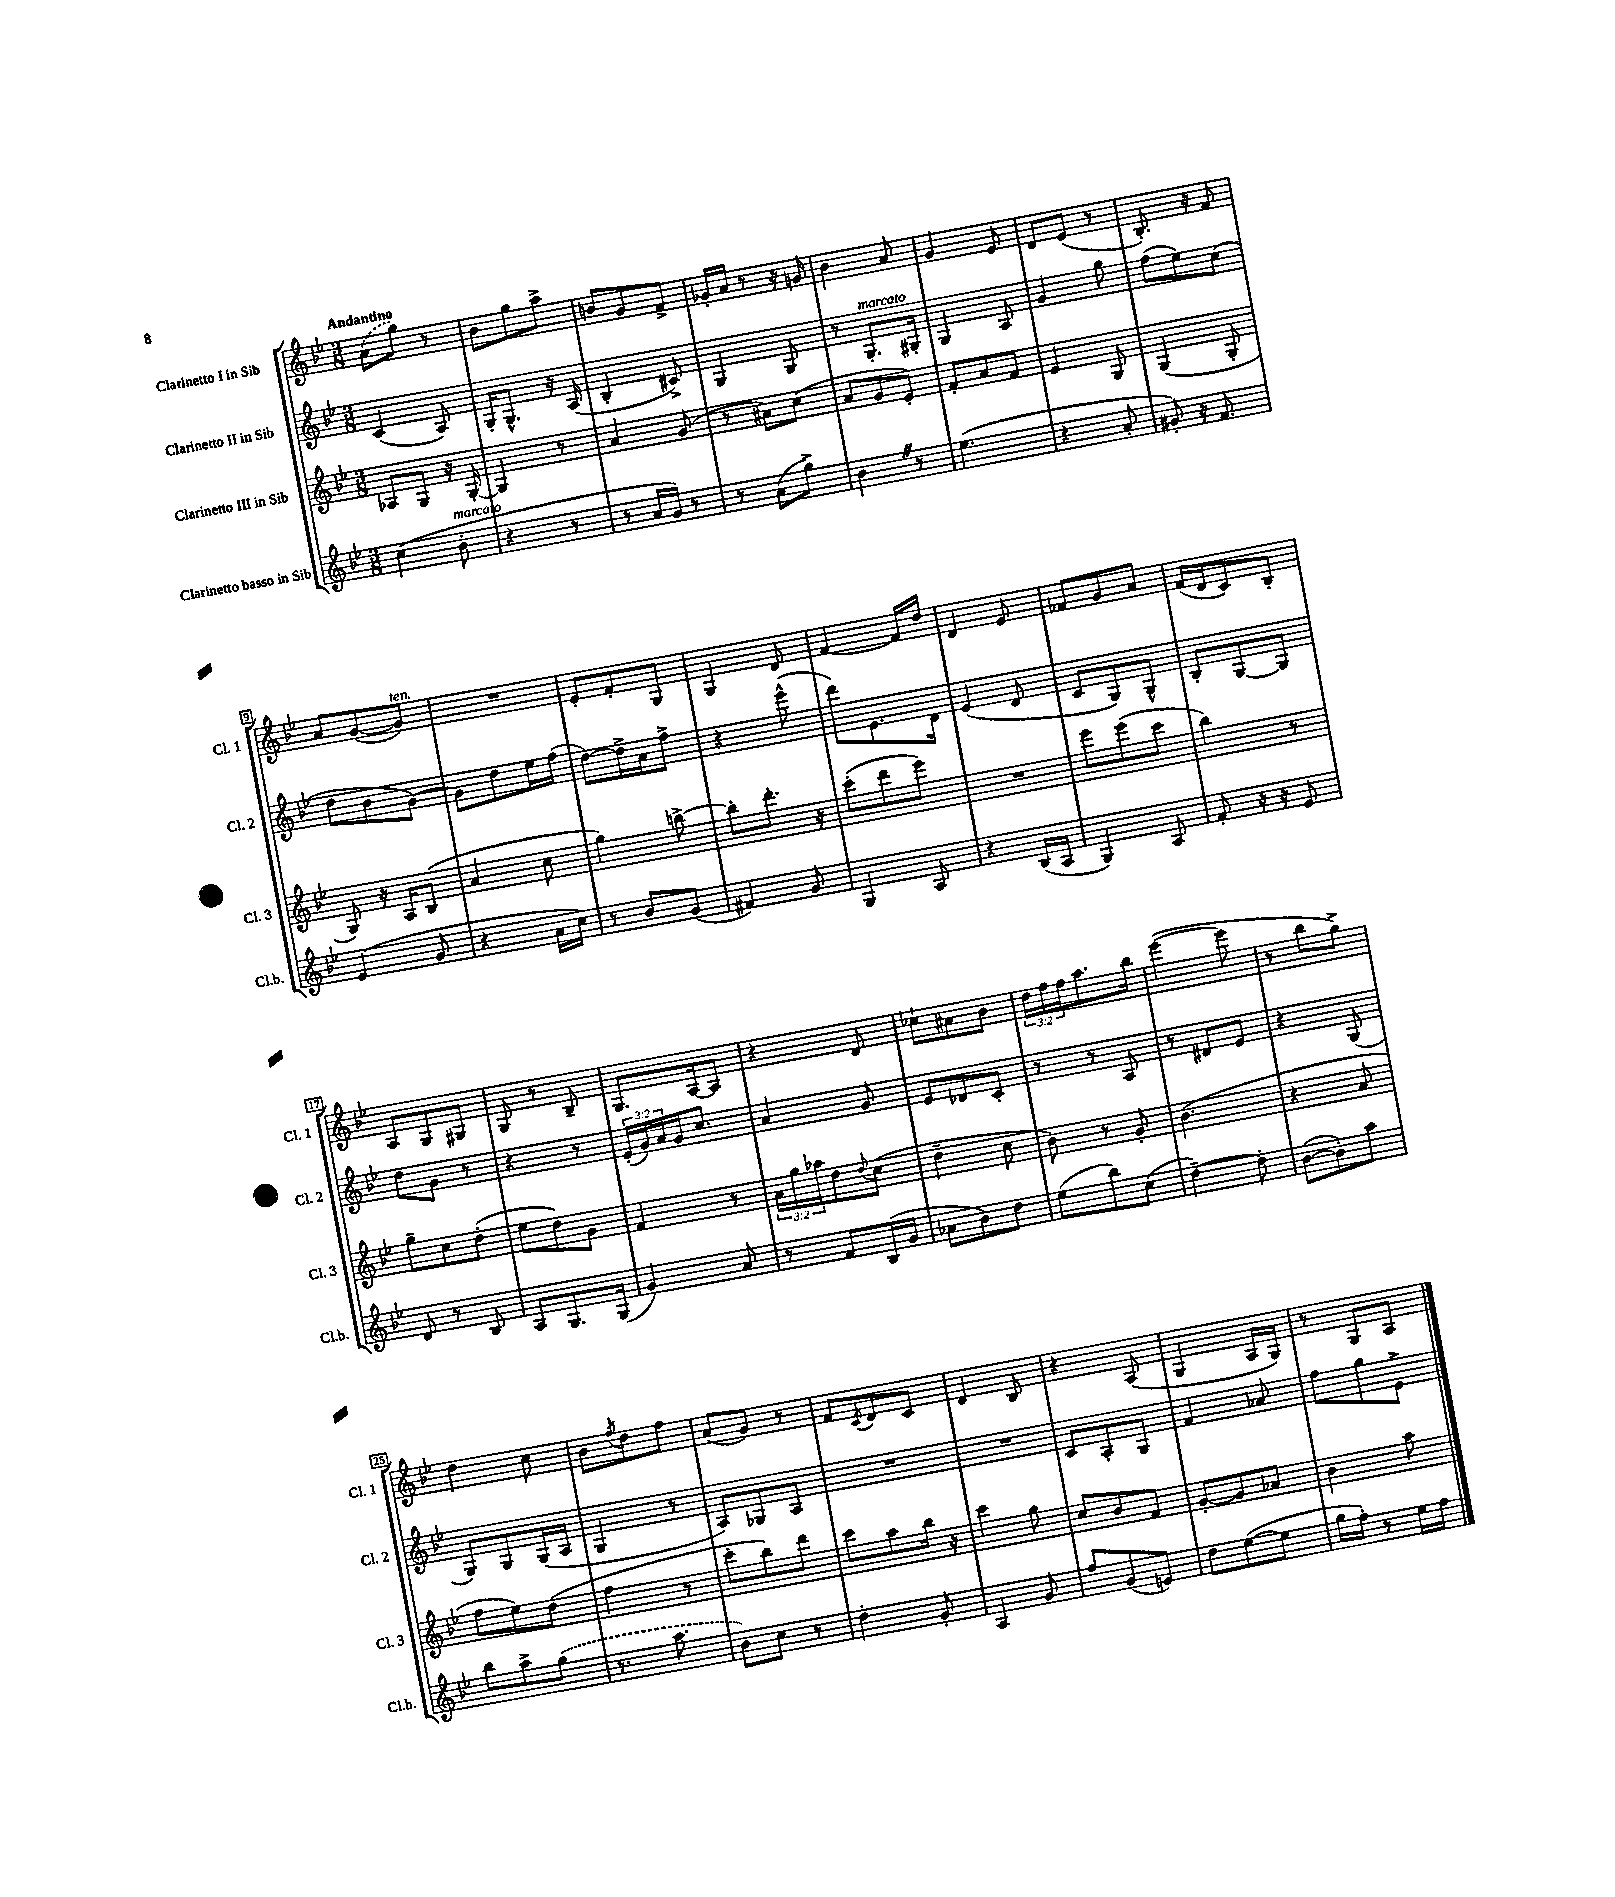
<<
\new StaffGroup <<
\new Staff = "s0" \with { instrumentName = "Clarinetto I in Sib" shortInstrumentName = "Cl. 1" } {
    \clef treble \key bes \major \numericTimeSignature \time 3/8 \override Staff.TupletNumber.text = #tuplet-number::calc-fraction-text \tempo "Andantino"
    \once \slurDashed a'8( g''8) r8 |
    bes'8 g''8 a''8-> |
    b'8 g'8 f'8-> |
    ges'16-. a'16 r8 r16 g'16 |
    bes'4 a'8 |
    g'4 ees'8 |
    d'8 ees'8( r8 |
    bes8.-.) r16 f'8 |
    a'8 g'8~( g'8^\markup { \italic "ten." }) |
    R4. |
    ees'8-. f'8-. g8 |
    g4 d'8 |
    f'4~ f'16 d''16 |
    d'4 ees'8 |
    fes'8 g'8 a'8 |
    f'16( d'16 c'8) bes8-. |
    a8 g8 gis8 |
    g8 r8 bes8-- |
    g8. a16~ a8 |
    r4 d'8 |
    ces''8-! ais'8 bes'8 |
    \tuplet 3/2 { d''16 f''16 f''16 } a''8. bes''16 |
    ees'''4~( ees'''8 |
    r8 bes''8 g''8->) |
    d''4 c''8 |
    bes'8 \acciaccatura { f''8 } d''8 f''8 |
    a'8( g'8) r8 |
    f'8 \acciaccatura { c'8 } d'8 c'8 |
    d'4 bes8 |
    r4 a8( |
    g4 a16 g16) |
    r8 g8 a8 \bar "|." |
}
\new Staff = "s1" \with { instrumentName = "Clarinetto II in Sib" shortInstrumentName = "Cl. 2" } {
    \clef treble \key bes \major \numericTimeSignature \time 3/8 \override Staff.TupletNumber.text = #tuplet-number::calc-fraction-text
    c'4( a8) |
    g16-. g8.-^ r16 a16( |
    bes4-. cis'8->) |
    g4 g8 |
    r8 g8.-.^\markup { \italic "marcato" } gis16-. |
    g4 a8 |
    g'4 g''8 |
    f''8( ees''8) c''8( |
    d''8 bes'8 g'8~) |
    g'8 d''8 ees''16 f''16( |
    d''8~) d''16-> a'16 f''8-> |
    r4 ees'''8-^( |
    d'''8) ees'8. d'16 |
    ees'4( d'8 |
    c'8 g8) g8-^ |
    bes8-. g8~ g8 |
    d''8 g'8 r8 |
    r4 r8 |
    \tuplet 3/2 { ees'16-.( g'16) a'16 } g'16 c''8. |
    a'4 g'8 |
    ees'8 des'8 c'8-. |
    r8 r8 a8 |
    r8 dis'8 ees'8 |
    r4 g8( |
    g8) g8 g16( a16 |
    g4 r8 |
    a8) ges8 a8 |
    R4. |
    R4. |
    c'8 a8-. g8 |
    f'4 aes'8 |
    f''8 g''8 ees'8-> \bar "|." |
}
\new Staff = "s2" \with { instrumentName = "Clarinetto III in Sib" shortInstrumentName = "Cl. 3" } {
    \clef treble \key bes \major \numericTimeSignature \time 3/8 \override Staff.TupletNumber.text = #tuplet-number::calc-fraction-text
    aes8 g8 r16 g16~-. |
    g4 r8 |
    a'4 g'8( |
    r8 ais'8) c''8( |
    a'8 g'8 ees'8-.) |
    f'8-. a'8 f'8 |
    ees'4 g8 |
    g4( g8-. |
    g8) r16 a16 bes8( |
    a'4 c''8 |
    g''4) b''8~-> |
    b''8-. d'''8.-. r16 |
    c'''8-.( d'''8 ees'''8) |
    R4. |
    ees'''8 ees'''8( c'''8 |
    bes''4) r8 |
    g''8-- c''8 d''8-.( |
    ees''8 d''8) g'8 |
    f'4 r8 |
    \tuplet 3/2 { a'16 g''16 aes''16 } d''8 \appoggiatura { d''8 } c''8( |
    d''4-- c''8 |
    bes'8) r8 g'8-. |
    bes'4.( |
    r4 a'8 |
    f''8 ees''8) d''8( |
    f''4 r8 |
    c'''8-. bes''8) d'''8 |
    c'''8 a''8 bes''16 r16 |
    c'''4 g''8 |
    c''8 bes'8 f'8 |
    g'8~-. g'8 aes'8 |
    bes'4 a''8 \bar "|." |
}
\new Staff = "s3" \with { instrumentName = "Clarinetto basso in Sib" shortInstrumentName = "Cl.b." } {
    \clef treble \key bes \major \numericTimeSignature \time 3/8
    c''4( bes'8-.^\markup { \italic "marcato" } |
    r4 r8 |
    r8 a'16 g'16) r8 |
    r8 a'8( g''8->) |
    bes'4 \once \override BreathingSign.text = \markup { \musicglyph "scripts.caesura.straight" } \breathe r8 |
    ees''4.( |
    r4 a'8-. |
    gis'8-.) r16 f'8. |
    ees'4( g'8 |
    r4 a'16 c''16) |
    r8 bes'8 g'8( |
    fis'4) g'8 |
    g4 a8 |
    r4 bes16( a16 |
    g4) a8 |
    f'8-. r16 r16 ees'8 |
    d'8 r8 bes8 |
    a8 g8. g16( |
    g'4) a'8 |
    r8 f'8 bes16( g'16 |
    aes'8 bes'8) d''8 |
    ees''8( bes''8) c''8( |
    d''4~--) d''8-. |
    bes'8~( bes'8-.) a''8 |
    bes''8 a''8-> \once \slurDashed g''8( |
    r8. a''8. |
    bes'8) c''8 r8 |
    d''4-. g'8-. |
    a4 g'8 |
    f''8 g'8( e'8) |
    d''8 ees''8~( ees''8 |
    g''16 f''16-.) r8 ees''16 f''16 \bar "|." |
}
>>
>>
\layout { \context { \Score \override BarNumber.stencil = #(make-stencil-boxer 0.1 0.3 ly:text-interface::print) } }
